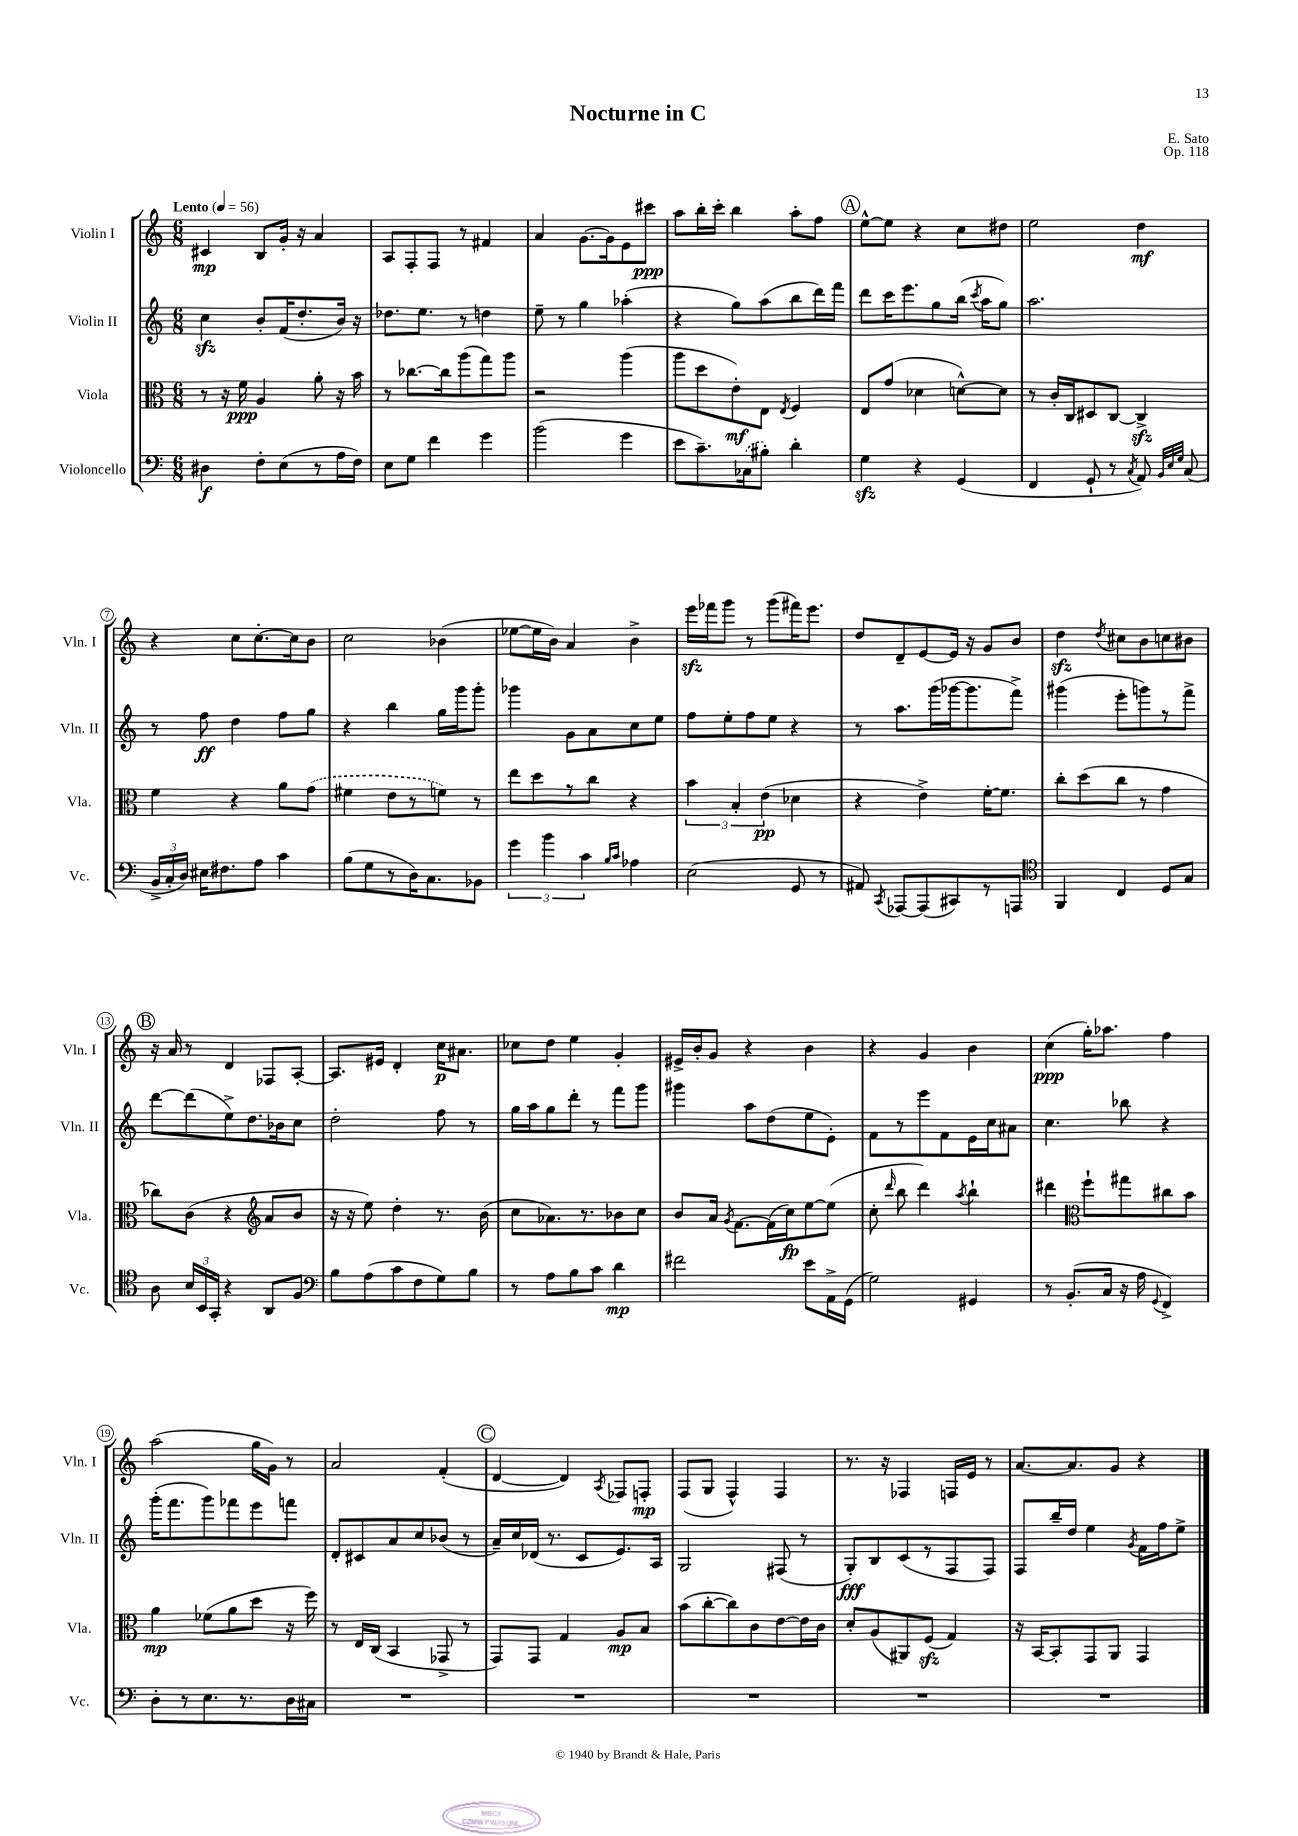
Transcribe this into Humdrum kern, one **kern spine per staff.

**kern	**kern	**kern	**kern
*staff4	*staff3	*staff2	*staff1
*clefF4	*clefC3	*clefG2	*clefG2
*k[]	*k[]	*k[]	*k[]
*M6/8	*M6/8	*M6/8	*M6/8
*MM56	*MM56	*MM56	*MM56
4D#\	8r	4cc\	4c#/
.	16r	.	.
.	16f\	.	.
8F'\L	4A/	8b'/L	8B/L
(8E\	.	(16f/K	16g'/Jk
.	.	8.dd'/	16r
8r	8a'\	.	4a/
16A\L	16r	16b/Jk)	.
16F\JJ)	16b\	16r	.
=	=	=	=
8E\L	8r	8.dd-\L	8A/L
8G\J	[8.cc-\L	.	8F'/
.	.	8.ee\J	.
4f\	.	.	8F/J
.	16cc-\]k	.	.
.	(8aa\	8r	8r
4g\	8gg\)	4dd\	4f#/
.	8aa\J	.	.
=	=	=	=
(2b\	2r	8ee~\	4a/
.	.	8r	.
.	.	4gg\	[8.g\L
.	.	.	16g\]k
4g\	(4aa\	(4aa-'\	8e\
.	.	.	8ccc#\J
=	=	=	=
8e\L	8aa\L	4r	8aa\L
8.c~\)	8dd\	.	16bb'\L
.	.	.	16ccc'\JJ
.	8e'\)	8gg\L)	4bb\
(16C-\k	.	.	.
8B#'\J)	8E\J	(8aa\	.
.	8qE/	.	.
4d'\	4F/	8bb\	8aa'\L
.	.	16ddd\L)	8ff\J
.	.	16fff\JJ	.
=	=	=	=
4G\	8E/L	8ddd\L	[8ee^^\L
.	(8g/J	16ccc\K	8ee\]J
.	.	8.eee\	.
4r	4d-\	.	4r
.	.	8gg\	.
(4GG/	[8d^^\L)	(16bb\Jk	8cc\L
.	.	8qccc/	.
.	.	16aa\LK	.
.	8d\]J	8gg\J)	8dd#\J
=	=	=	=
4FF/	8r	2.aa\	2ee\
.	16c'/LL	.	.
.	16C/J	.	.
8GG`/	8D#/	.	.
8r	[8C/J	.	.
8qC/	.	.	.
8AA/)	4C^/]	.	4dd\
32qqBB/LLL	.	.	.
32qqE/	.	.	.
32qqG/JJJ	.	.	.
(8C/	.	.	.
=	=	=	=
24BB^/LL	4f\	8r	4r
24C'/	.	.	.
24D/JJ)	.	.	.
16E#\LK	.	8ff\	.
8.F#\	.	.	.
.	4r	4dd\	8cc\L
8A\J	.	.	[8.cc'\
4c\	8a\L	8ff\L	.
.	.	.	16cc\]k
.	(8g\J	8gg\J	8b\J
=	=	=	=
(8B\L	4f#\	4r	2cc\
8G\	.	.	.
8r	8e\L	4bb\	.
16D\K)	8r	.	.
8.C\	.	.	.
.	8f\J)	16gg\LL	(4b-\
.	.	16ggg\J	.
8BB-\J	8r	8ggg'\J	.
=	=	=	=
6g\	8ee\L	4ggg-\	[8ee-\L
.	8dd\	.	16ee-\]L
6b\	.	.	.
.	.	.	16b\JJ)
.	8r	8g\L	4a/
6c\	.	.	.
.	8cc\J	8a\	.
16qqB/LL	.	.	.
16qqc/JJ	.	.	.
4A-\	4r	8cc\	4b^\
.	.	8ee\J	.
=	=	=	=
(2E\	6b\	8ff\L	16eee\LL
.	.	.	16fff-\J
.	.	8ee'\	8ggg\J
.	6B'/	.	.
.	.	8ff\	8r
.	(6e\	.	.
.	.	8ee\J	(8ggg\L
8GG/	4d-\	4r	16fff#\K)
.	.	.	8.eee\J
8r	.	.	.
=	=	=	=
8AA#/)	4r	8r	8dd/L
8qCC/	.	.	.
[8AAA-/L	.	8.aa\L	8d~/
(8AAA-/]	4e^\)	.	[8e/
.	.	(16ggg\L	.
8CC#/)	.	[16ggg-\J	16e/]Jk
.	.	8.ggg-\]	16r
8r	[16f'\LK	.	8g/L
.	8.f\]J	.	.
8AAA/J	.	8fff^\J)	8b/J
=	=	=	=
*clefC4	*	*	*
4FF/	8cc'\L	(4ggg#\	4dd\
.	(8dd\	.	.
.	.	.	8qdd/
4C/	8cc\J	8eee'\L	8cc#\L
.	8r	8ggg\)	8b\
8D/L	4g\	8r	8cc\
8G/J	.	8fff^\J	8b#\J
=	=	=	=
8A\	8cc-\L)	[8ddd\L	16r
.	.	.	16a/
24B/LL	(8c\J	(8ddd\]	8r
24BB/	.	.	.
24GG'/JJ	.	.	.
4r	4r	8ee^\)	4d/
.	.	8.dd\	.
*	*clefG2	*	*
8AA/L	8a/L	.	8F-/L
.	.	16b-\k	.
8F/J	8b/J	8cc\J	[8A'/J
=	=	=	=
*clefF4	*	*	*
8B\L	16r	2dd'\	8.A/]L
.	16r	.	.
(8A\	8ee\)	.	.
.	.	.	16e#/Jk
8c\	4dd'\	.	4d'/
8F\	.	.	.
8G\)	8.r	8ff\	16cc\LK
.	.	.	8.a#\J
8B\J	.	8r	.
.	(16b\	.	.
=	=	=	=
8r	8cc\L	16gg\LL	8cc-\L
.	.	16aa\J	.
8A\L	8.a-\)	8gg\	8dd\J
8B\	.	8ddd'\J	4ee\
.	8.r	.	.
8c\J	.	8r	.
4d\	8b-\	8fff\L	4g'/
.	8cc\J	8ggg\J	.
=	=	=	=
2f#\	8b/L	4ggg#\	16e#^/LL
.	.	.	16b'/J
.	16a/Jk	.	8g/J
.	8qg/	.	.
.	[8.f\L	.	.
.	.	8aa\L	4r
.	(16f\]L	(8dd\	.
.	16cc\J)	.	.
8e\L	[8ee\	8ee\	4b\
16AA^\L	(8ee\]J	8e'\J)	.
(16GG\JJ	.	.	.
=	=	=	=
2G\)	8cc'\	8f\L	4r
.	16qqddd/	.	.
.	8bb\	8r	.
.	4ddd\)	8eee\	4g/
.	.	8f\	.
.	8qaa/	.	.
4GG#/	4bb`\	16e\L	4b\
.	.	16cc\J	.
.	.	8a#\J	.
=	=	=	=
8r	4ddd#\	4.cc\	(4cc\
(8.BB'/L	.	.	.
*	*clefC3	*	*
.	8ff`\L	.	16gg'\LK)
16C/Jk	.	.	8.aa-\J
16r	8gg#\	8bb-\	.
16A\	.	.	.
8qqGG/	.	.	.
4FF^/)	8cc#\	4r	4ff\
.	8b\J	.	.
=	=	=	=
8D'\L	4a\	(16ggg'\LK	(2aa\
.	.	8.fff\	.
8r	.	.	.
8.E\	(8f-\L	8ggg\)	.
.	8a\	8fff-\	.
8.r	.	.	.
.	8dd\J	8eee\	16gg\LL
.	.	.	16g\JJ)
16D\L	16r	8fff\J	8r
16C#\JJ	16ff\)	.	.
=	=	=	=
2.r	8r	8d'/L	2a/
.	16E/LL	8c#/	.
.	(16C/JJ	.	.
.	4BB/	8a/	.
.	.	8cc/	.
.	8GG-^/	(8b-/J	(4f'/
.	8r	8r	.
=	=	=	=
2.r	8GG/L)	16a~/LL)	[4d/
.	.	16cc/	.
.	8GG/J	(16d-/JJ	.
.	.	8.r	.
.	4G/	.	4d/])
.	.	8c/L	.
.	.	.	8qA/
.	8A/L	8.e/)	8F-/L
.	8B/J	.	8F'/J
.	.	16A/Jk	.
=	=	=	=
2.r	(8b\L	2G/	(8F/L
.	[8cc'\	.	8G/J
.	8cc\])	.	4F^^/)
.	8c\	.	.
.	[8e\	(8F#/	4F/
.	16e\]L	8r	.
.	16c\JJ	.	.
=	=	=	=
2.r	8d'/L	8G'/L)	8.r
.	(8A/	8B/	.
.	.	.	16r
.	8AA#/)	(8c/	4F-/
.	(8F/J	8r	.
.	4G/)	8F/	16F/LL
.	.	.	16e/JJ
.	.	8F/J)	8r
=	=	=	=
2.r	16r	8F/L	[8.a/L
.	[16BB/LK	.	.
.	8BB'/]	16bb~/L	.
.	.	16dd/JJ	8.a/]
.	8GG/	4ee\	.
.	8AA/J	.	8g/J
.	.	8qg/	.
.	4GG/	16f\LL	4r
.	.	16ff\J	.
.	.	8ee^\J	.
==	==	==	==
*-	*-	*-	*-
